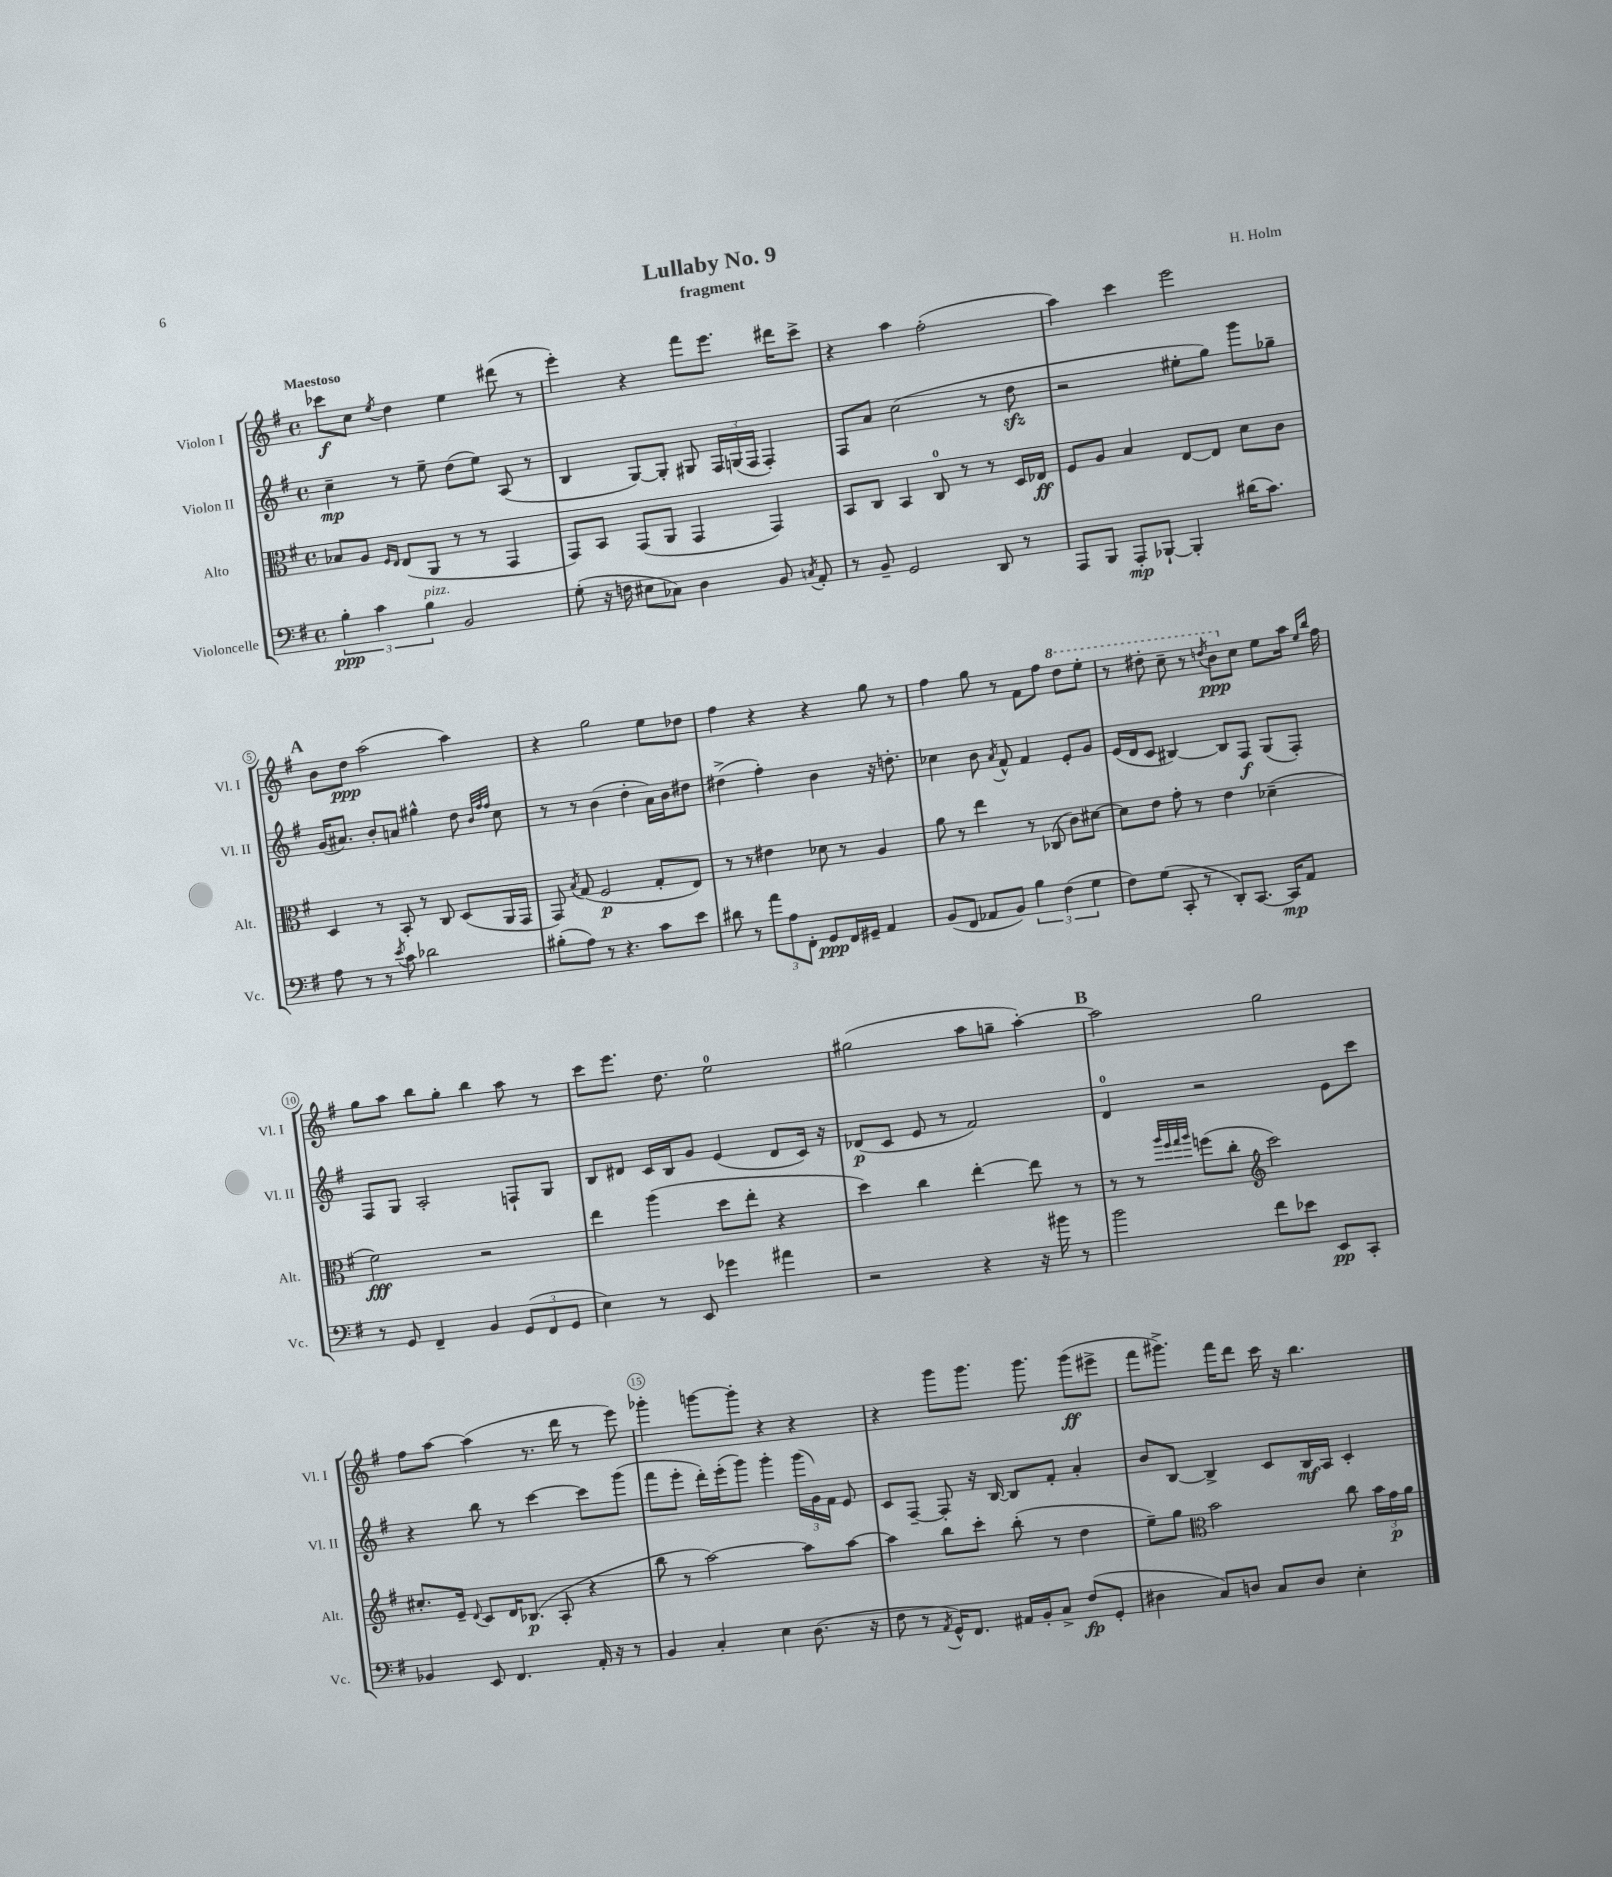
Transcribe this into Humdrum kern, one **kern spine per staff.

**kern	**kern	**kern	**kern
*staff4	*staff3	*staff2	*staff1
*clefF4	*clefC3	*clefG2	*clefG2
*k[f#]	*k[f#]	*k[f#]	*k[f#]
*M4/4	*M4/4	*M4/4	*M4/4
*met(c)	*met(c)	*met(c)	*met(c)
6B'	8B-	4cc~	8ccc-
.	8A	.	8cc
6c	.	.	.
.	16qqF#	.	.
.	16qqE	.	8qee
.	(8E	8r	4dd
6B	.	.	.
.	8AA	8ee~	.
2BB	8r	(8dd	4ee
.	8r	8ee)	.
.	4GG	(8A	(8ddd#
.	.	8r	8r
=	=	=	=
(8G'	8GG)	4B	4eee')
16r	8BB	.	.
16F	.	.	.
8E#	(8GG	[8G)	4r
8C-)	8AA	8G']	.
4D	4GG	8G#	8fff#
.	.	24F#	8.eee
.	.	(24G	.
.	.	24F#	.
8BB	4GG)	4F#')	.
.	.	.	16ddd#
8qC	.	.	.
8AA'	.	.	8ccc^
=	=	=	=
8r	8BB	8F#	4r
8BB~	8C	8a	.
2GG	4BB	(2cc	4aa
.	8C	.	(2ff#'
.	8r	.	.
8DD	8r	8r	.
8r	16D	8dd	.
.	16E-	.	.
=	=	=	=
8AAA	8F#	2r	4aa)
8BBB	8A	.	.
8AAA'	4B	.	4ccc
[8BBB-`	.	.	.
4BBB-']	[8E	8ee#'	2eee
.	8E]	8gg)	.
(16d#	8d	8ggg	.
8.c)	.	.	.
.	8c	8gg-~	.
=	=	=	=
8A	4D	(16g	8b
.	.	8.a#)	.
8r	.	.	8dd
8r	8r	8b'	(2aa
8qe	.	.	.
8c	8BB'	8a	.
2d-	8r	4gg#^^	.
.	8C	.	.
.	(8D	8dd	4aa)
.	.	32qqb	.
.	.	32qqff#	.
.	.	32qqff#	.
.	16AA	8cc	.
.	16GG	.	.
=	=	=	=
(8B#'	8GG)	8r	4r
.	8qB	.	.
8A)	(8G	8r	.
8r	2F#	(4b	2gg
4.r	.	.	.
.	.	4dd'	.
8c	8G'	16a)	8ee
.	.	16b	.
8e	8E)	8dd#	8dd-
=	=	=	=
8d#	8r	(4dd#^	4ff#
8r	8r	.	.
12a	4e#	4ff#')	4r
12A	.	.	.
12FF#'	.	.	.
8GG	8d-	4b	4r
16FF#	8r	.	.
16GG#~	.	.	.
4AA	4A	16r	8gg
.	.	8.dd'	.
.	.	.	8r
=	=	=	=
(8BB	8a	4cc-	4ff#
8FF#	8r	.	.
8AA-	4ee	8b	8gg
.	.	8qa	.
8BB)	.	8f#^^	8r
6B	8r	4f#	8f#
.	(8C-	.	8ff#
(6F#	.	.	.
.	8c)	8e'	8ddd
6G	.	.	.
.	[8d#	8g	8eee'
=	=	=	=
8F#)	8d#]	(16e	8r
.	.	16d	.
(8G	8e	8c	8ddd#'
8CC'	8g'	[4B#)	8ccc~
8r	8r	.	8r
.	.	.	8qddd
8DD')	4e	8B#]	8bb
[8.CC	.	8F#	8cc
.	(4d-~	(8G	8ee
16CC]	.	.	.
8AA	.	8F#')	16aa
.	.	.	16qqee
.	.	.	16qqbb
.	.	.	16ff#
=	=	=	=
8r	2f#)	8F#	8gg
8GG	.	8G	8aa
4FF#~	.	2A'	8bb
.	.	.	8gg'
4BB	2r	.	4bb
(12GG	.	8F`	8aa
12FF#	.	.	.
.	.	8G	8r
12GG	.	.	.
=	=	=	=
4E)	4ee	8B	8ccc
.	.	8d#	8.eee
8r	(4aa	16c	.
.	.	16B	8.dd
8EE	.	8g	.
4g-	8dd	(4e	2ee
.	8ee'	.	.
4a#	4r	8d#	.
.	.	16c)	.
.	.	16r	.
=	=	=	=
2r	4dd)	(8d-	(2gg#
.	.	8c	.
.	4cc	8e	.
.	.	8r	.
4r	[4ee'	2f#)	8aa
.	.	.	8gg~
16r	8ee]	.	[4aa')
16b#	.	.	.
8r	8r	.	.
=	=	=	=
2b	8r	4d	2aa]
.	8r	.	.
.	32qqaa	.	.
.	32qqff#	.	.
.	32qqgg	.	.
.	32qqaa	.	.
.	(8ff	2r	.
.	8cc'	.	.
*	*clefG2	*	*
8f#	2ccc)	.	2gg
8e-	.	.	.
8EE	.	8e	.
8CC'	.	8ccc	.
=	=	=	=
4BB-	8.cc#'	4r	8ff#
.	.	.	[8aa
.	16e~	.	.
.	8qqd	.	.
8EE	8c	8bb	(4aa]
4.FF#	16d	8r	.
.	(8.B-	.	.
.	.	[4ccc	8.r
.	8A'	.	.
.	.	.	16ddd
16AA'	4r	8ccc]	8r
16r	.	.	.
8r	.	(8ggg	8eee)
=	=	=	=
4BB	8bb	8fff#	4ggg-'
.	8r	8eee'	.
4C'	[2aa)	16ddd')	[8ggg
.	.	(16eee'	.
.	.	8ggg)	8ggg']
4E	.	4ggg'	4r
(8.D	8aa]	(24ggg	4r
.	.	24g)	.
.	.	24f#	.
.	[8aa	8e	.
16r	.	.	.
=	=	=	=
8F#	4aa]	8c	4r
8r	.	[8F#~	.
8qAA	.	.	.
16GG^^)	8bb	8F#']	8ggg
8.FF#	.	.	.
.	8ccc'	16r	8.ggg
.	.	[16B	.
16AA#	(8bb'	8B]	.
16BB'	.	.	8.ggg
8C^	8r	8f#'	.
(8F#	4dd	4a'	(8ggg
8GG'	.	.	8eee#^
=	=	=	=
4D#	8ee~)	8b	8fff#
.	8gg	[8B	8.ggg#^)
*	*clefC3	*	*
8C)	2b	4B^]	.
.	.	.	16fff#
8D	.	.	8ddd
8C	.	8c	16ccc
.	.	.	16r
8D	.	16B	4.bb
.	.	16A	.
4E'	8cc	4c'	.
.	24b	.	.
.	24g	.	.
.	24a	.	.
==	==	==	==
*-	*-	*-	*-
